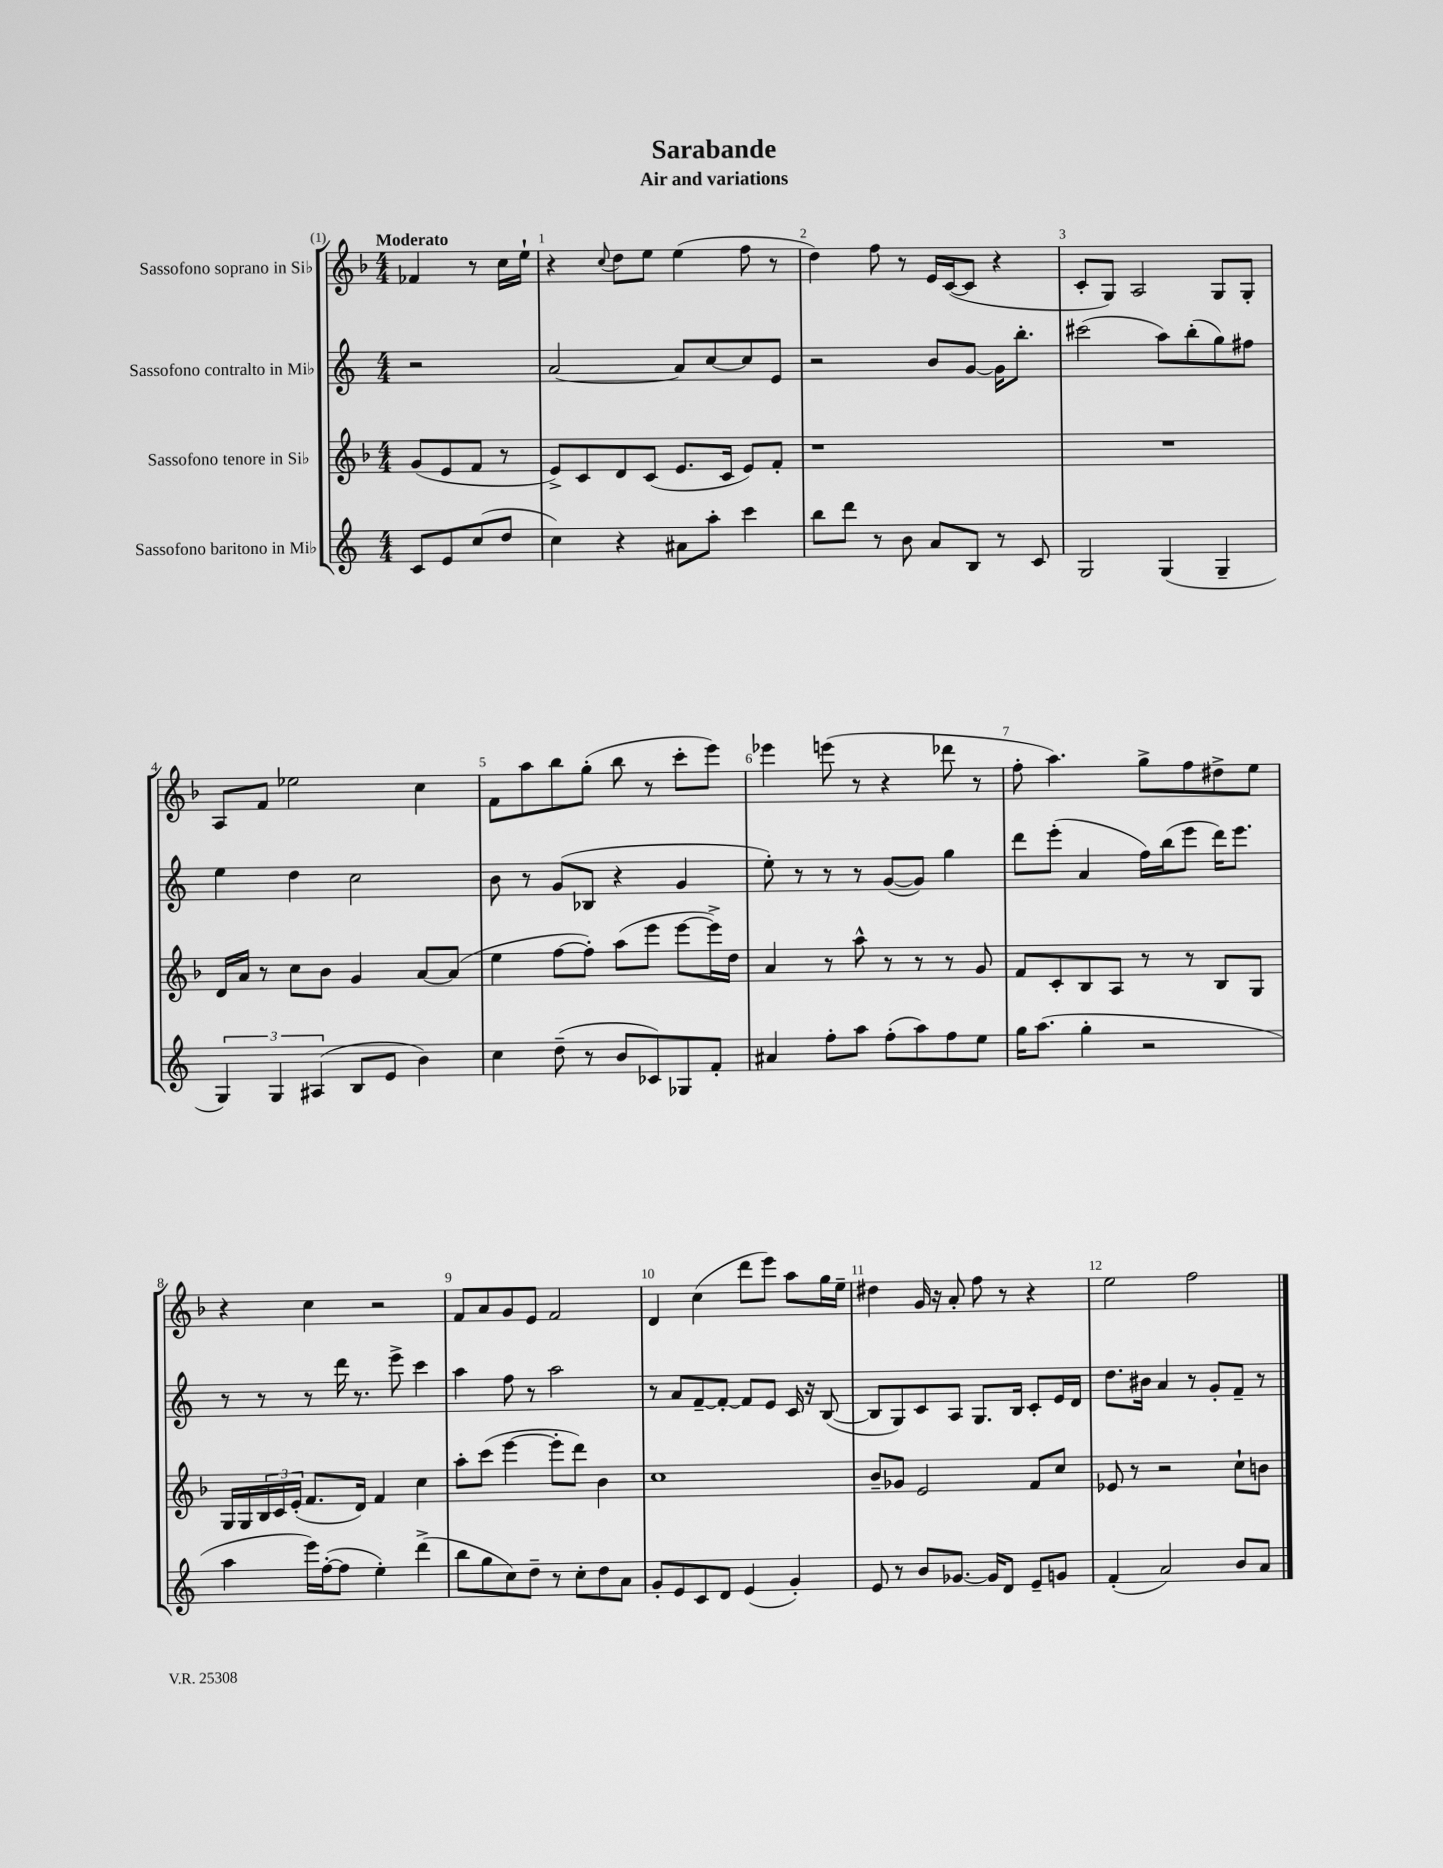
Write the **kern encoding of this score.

**kern	**kern	**kern	**kern
*part4	*part3	*part2	*part1
*staff4	*staff3	*staff2	*staff1
*I"Sassofono baritono in Mi♭	*I"Sassofono tenore in Si♭	*I"Sassofono contralto in Mi♭	*I"Sassofono soprano in Si♭
*clefG2	*clefG2	*clefG2	*clefG2
*k[]	*k[b-]	*k[]	*k[b-]
*M4/4	*M4/4	*M4/4	*M4/4
=	=	=	=
!	!	!	!LO:TX:a:B:t=Moderato
8c/L	(8g/L	2r	4f-X/
8e/	8e/	.	.
(8cc/	8f/J	.	8r
8dd/J	8r	.	16cc\LL
.	.	.	16ee`\JJ
=1	=1	=1	=1
4cc\)	8e^/L)	[2a/	4r
.	8c/	.	.
.	.	.	8qqcc/
4r	8d/	.	8dd\L
.	(8c/J	.	8ee\J
8a#X\L	8.e/L	8a/L]	(4ee\
8aa'\J	.	[8cc/	.
.	16c/Jk	.	.
4ccc\	8e/L)	8cc/]	8ff\
.	8f'/J	8e/J	8r
=2	=2	=2	=2
8bb\L	1r	2r	4dd\)
8ddd\J	.	.	.
8r	.	.	8ff\
8b\	.	.	8r
8a/L	.	8b/L	16e/LL
.	.	.	([16c/J
8B/J	.	[8g/J	8c/J]
8r	.	16g\KL]	4r
.	.	8.bb'\J	.
8c/	.	.	.
=3	=3	=3	=3
2G/	1r	(2ccc#X\	8c'/L
.	.	.	8G/J)
.	.	.	2A/
(4G/	.	8aa\L)	.
.	.	(8bb'\	.
4G~/	.	8gg\)	8G/L
.	.	8ff#X\J	8G'/J
!!LO:LB:g=z
=4	=4	=4	=4
6G/)	16d/LL	4ee\	8A/L
.	16a/JJ	.	.
.	8r	.	8f/J
6G/	.	.	.
.	8cc\L	4dd\	2ee-X\
(6A#X/	.	.	.
.	8b-\J	.	.
8B/L	4g/	2cc\	.
8e/J	.	.	.
4b\)	[8a/L	.	4cc\
.	(8a/J]	.	.
=5	=5	=5	=5
4cc\	4ee\	8b\	8f\L
.	.	8r	8aa\
(8dd~\	[8ff\L	(8g/L	8bb-\
8r	8ff'\J])	8B-X/J	(8gg'\J
8b/L	(8aa\L	4r	8bb-\
8c-X/)	8eee\J	.	8r
8G-X/	[8eee\L	4g/	8ccc'\L
8f'/J	16eee^\L])	.	8eee\J)
.	16dd\JJ	.	.
=6	=6	=6	=6
4a#X/	4a/	8ee'\)	4eee-X\
.	.	8r	.
8ff'\L	8r	8r	(8eeen\
8aa\J	8aa^^\	8r	8r
(8ff'\L	8r	([8g/L	4r
8aa\)	8r	8g/J])	.
8ff\	8r	4gg\	8ddd-X\
8ee\J	8g/	.	8r
=7	=7	=7	=7
16gg\KL	8f/L	8ddd\L	8ff'\
(8.aa\J	.	.	.
.	8c'/	(8eee'\J	4.aa\)
4gg'\	8B-/	4a/	.
.	8A/J	.	.
2r	8r	16ff\LL)	8gg^\L
.	.	(16bb\J	.
.	8r	8eee\J	8ff\
.	8B-/L	16ddd\KL)	8dd#X^\
.	.	8.eee\J	.
.	8G/J	.	8ee\J
!!LO:LB:g=z
=8	=8	=8	=8
4aa\	16G/LL	8r	4r
.	16G/	.	.
.	24B-/	8r	.
.	24c/	.	.
.	(24e'/JJ	.	.
16eee\LL)	8.f/L	8r	4cc\
([16ff'\J	.	.	.
8ff\J]	.	16ddd\	.
.	16d/Jk)	8.r	.
4ee'\)	4f/	.	2r
.	.	8eee^\	.
(4ddd^\	4cc\	4ccc\	.
=9	=9	=9	=9
8bb\L	8aa'\L	4aa\	8f/L
8gg\	(8ccc\J	.	8a/
8cc\)	[4eee\	8ff\	8g/
8dd~\J	.	8r	8e/J
8r	8eee'\L]	2aa\	2f/
8cc'\L	8ddd\J)	.	.
8dd\	4b-\	.	.
8a\J	.	.	.
=10	=10	=10	=10
8g'/L	1cc	8r	4d/
8e/	.	8a/L	.
8c/	.	[8f~/	(4cc\
8d/J	.	8f'/J_	.
(4e/	.	8f/L]	8ddd\L
.	.	8e/J	8eee\J)
4g'/)	.	16c/	8aa\L
.	.	16r	.
.	.	([8B/	16gg\L
.	.	.	16ee~\JJ
=11	=11	=11	=11
8e/	8b-~/L	8B/L]	4dd#X\
8r	8g-X/J	8G/)	.
8b/L	2e/	8c/	16g/
.	.	.	16r
[8.g-X/J	.	8A/J	8a'/
.	.	8.G/L	8ff\
16g-/KL]	.	.	.
8d/J	.	.	8r
.	.	16B/Jk	.
8e~/L	8f/L	8c'/L	4r
8gn/J	8cc/J	16e/L	.
.	.	16d/JJ	.
=12	=12	=12	=12
(4f'/	8e-X/	8.dd\L	2ee\
.	8r	.	.
.	.	16b#X\Jk	.
2a/)	2r	4a/	.
.	.	8r	2ff\
.	.	8g'/L	.
8b/L	8cc`\L	8f~/J	.
8a/J	8bn\J	8r	.
==	==	==	==
*-	*-	*-	*-
